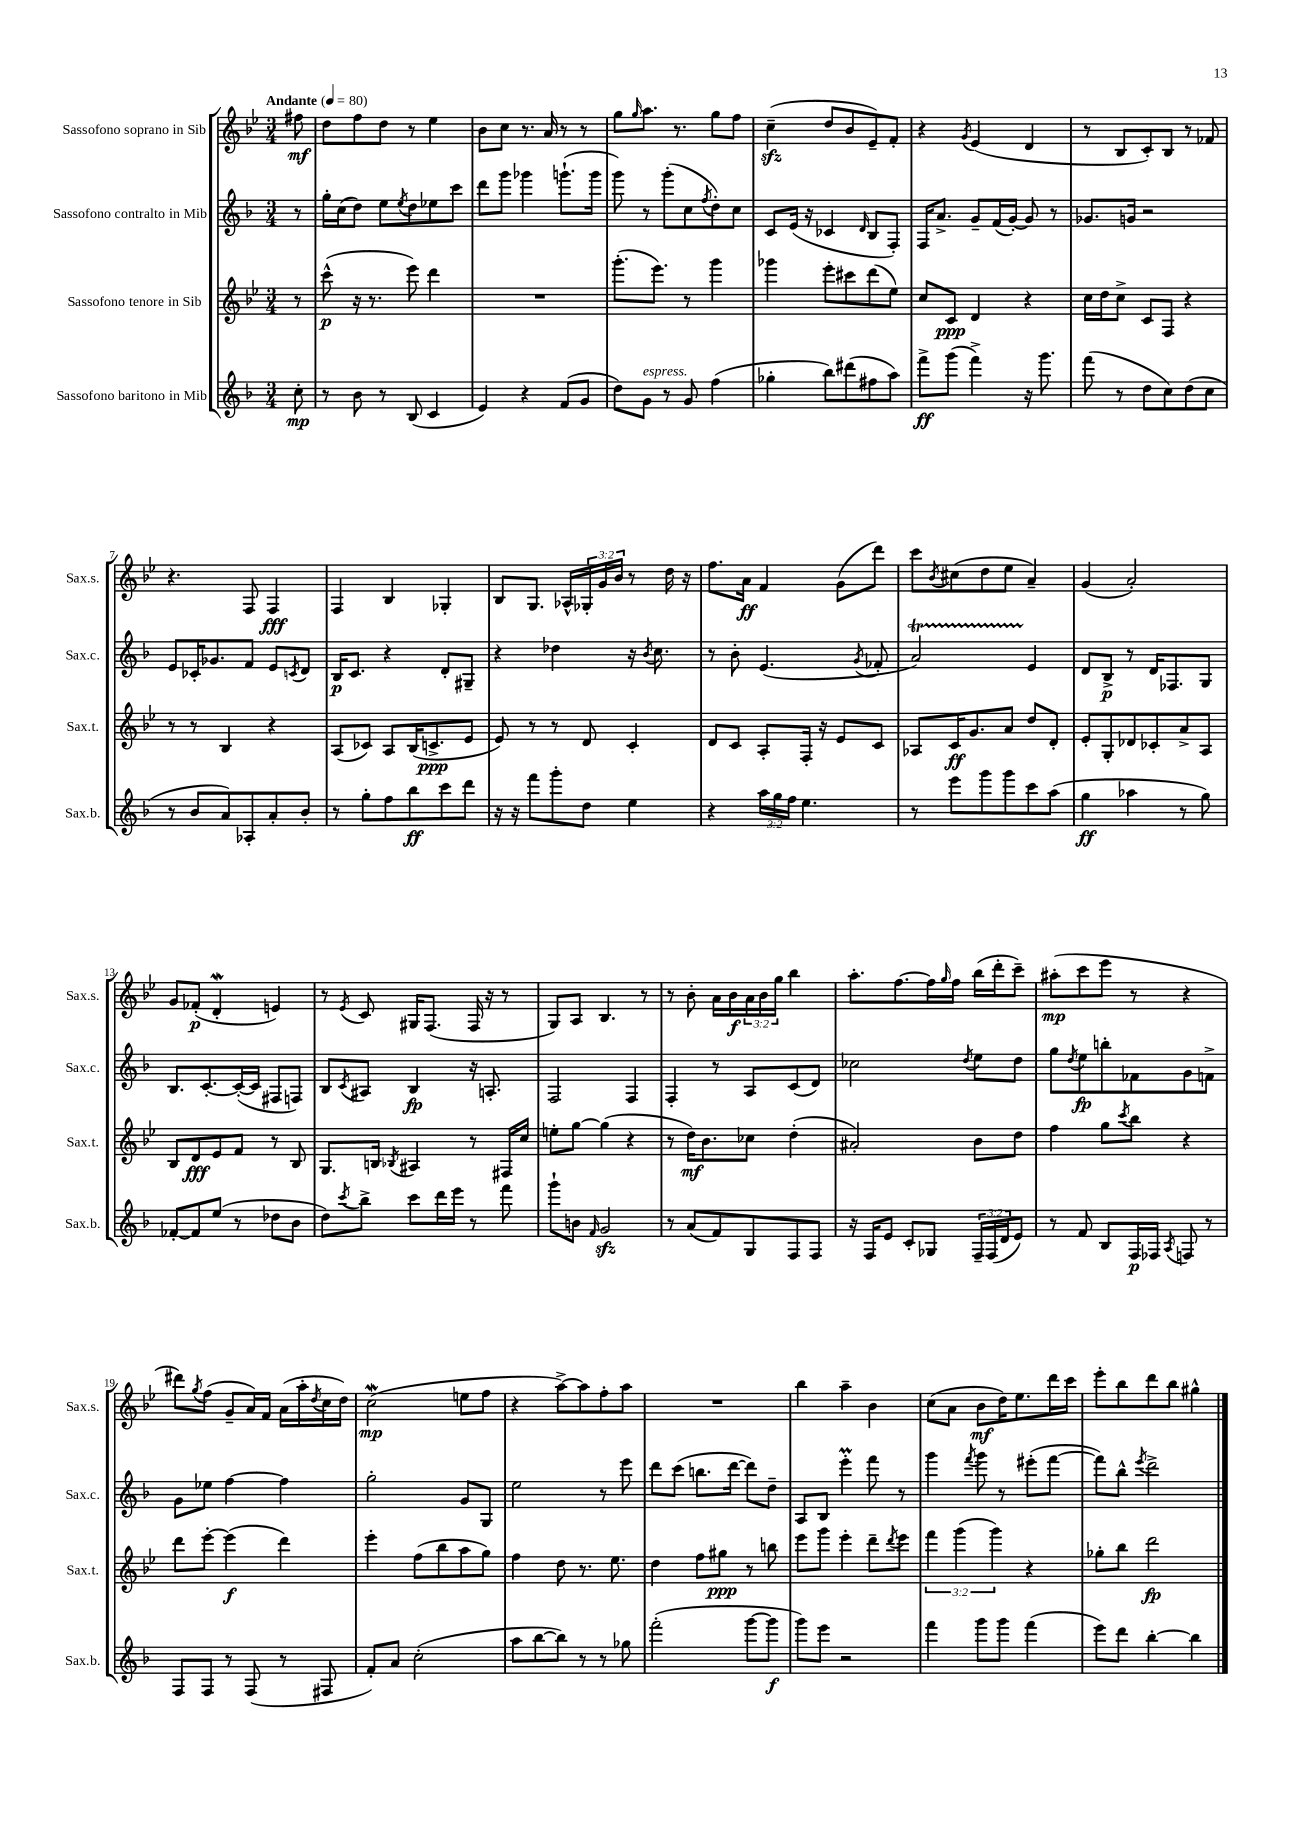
<<
\new StaffGroup <<
\new Staff = "s0" \with { instrumentName = "Sassofono soprano in Sib" shortInstrumentName = "Sax.s." } {
    \clef treble \key bes \major \numericTimeSignature \time 3/4 \override Staff.TupletNumber.text = #tuplet-number::calc-fraction-text \partial 8 \tempo "Andante" 4 = 80
    fis''8\mf |
    d''8 f''8 d''8 r8 ees''4 |
    bes'8 c''8 r8. a'16 r8 r8 |
    g''8 \grace { g''16 } a''8. r8. g''8 f''8 |
    c''4--\sfz( d''8 bes'8 ees'8--) f'8-. |
    r4 \acciaccatura { g'8 } ees'4( d'4 |
    r8 bes8 c'8-.) bes8 r8 fes'8 |
    r4. f8 f4\fff |
    f4 bes4 ges4-. |
    bes8 g8. aes16-^ \tuplet 3/2 { ges16-. g'16 bes'16 } r8 d''16 r16 |
    f''8. a'16\ff f'4 g'8( d'''8) |
    c'''8 \acciaccatura { bes'8 } cis''8( d''8 ees''8 a'4--) |
    g'4( a'2-.) |
    g'8 fes'8-.\p( d'4-.\mordent e'4) |
    r8 \acciaccatura { ees'8 } c'8 gis16 f8.( f16 r16 r8 |
    g8) a8 bes4. r8 |
    r8 bes'8-. a'16 bes'16\f \tuplet 3/2 { a'16 bes'16 g''16 } bes''4 |
    a''8.-. f''8.~ f''16 \grace { g''16 } f''16 bes''16( d'''16-. c'''8--) |
    ais''8-.\mp( c'''8 ees'''8 r8 r4 |
    dis'''8) \acciaccatura { g''8 } f''8( g'8-- a'16) f'16 a'16( a''16-. \acciaccatura { d''8 } c''16 d''16) |
    c''2\mordent\mp( e''8 f''8 |
    r4 a''8~->) a''8 f''8-. a''8 |
    R2. |
    bes''4 a''4-- bes'4 |
    c''8( a'8 bes'8\mf d''16) ees''8. d'''16 c'''16 |
    ees'''8-. bes''8 d'''8 bes''8 gis''4-^ \bar "|." |
}
\new Staff = "s1" \with { instrumentName = "Sassofono contralto in Mib" shortInstrumentName = "Sax.c." } {
    \clef treble \key f \major \numericTimeSignature \time 3/4 \partial 8
    r8 |
    g''16-. c''16( d''8) e''8 \acciaccatura { e''8 } d''8 ees''8 c'''8 |
    d'''8 g'''8 ges'''4 g'''8.-!( g'''16 |
    g'''8) r8 g'''8-.( c''8 \acciaccatura { f''8 } d''8-.) c''8 |
    c'8 e'16( r16 ces'4 \grace { d'16 } bes8 f8-.) |
    f16 a'8.-> g'8-- f'16( g'16~-.) g'8 r8 |
    ges'8. g'16 r2 |
    e'8 ces'16-. ges'8. f'8 e'8 \acciaccatura { c'8 } d'8 |
    bes16\p c'8. r4 d'8-. gis8-- |
    r4 des''4 r16 \acciaccatura { bes'8 } c''8. |
    r8 bes'8-. e'4.( \acciaccatura { g'8 } fes'8-. |
    a'2\startTrillSpan) e'4\stopTrillSpan |
    d'8 bes8->\p r8 d'16 fes8. g8 |
    bes8. c'8.~-. c'16~-.( c'16 fis8 f8) |
    bes8 \acciaccatura { c'8 } ais8 bes4\fp r16 a8.-. |
    f2 f4 |
    f4-. r8 a8 c'8( d'8) |
    ces''2 \acciaccatura { d''8 } e''8 d''8 |
    g''8 \acciaccatura { d''8 } e''8\fp b''8-. fes'8 g'8 f'8-> |
    g'8 ees''8 f''4~ f''4 |
    g''2-. g'8 g8 |
    e''2 r8 e'''8 |
    d'''8 c'''8( b''8. d'''16~ d'''8) d''8-- |
    a8 bes8 e'''4-.\prall f'''8 r8 |
    g'''4 \acciaccatura { f'''8 } g'''8 r8 eis'''8-.( f'''8~ |
    f'''8) bes''8-^ \acciaccatura { e'''8 } d'''2-> \bar "|." |
}
\new Staff = "s2" \with { instrumentName = "Sassofono tenore in Sib" shortInstrumentName = "Sax.t." } {
    \clef treble \key bes \major \numericTimeSignature \time 3/4 \override Staff.TupletNumber.text = #tuplet-number::calc-fraction-text \partial 8
    r8 |
    c'''8-^\p( r16 r8. ees'''8) d'''4 |
    R2. |
    g'''8.-.( ees'''8.) r8 g'''4 |
    ges'''4 ees'''8-. cis'''8 d'''8( ees''8) |
    c''8 c'8\ppp d'4 r4 |
    c''16 d''16 c''8-> c'8 f8 r4 |
    r8 r8 bes4 r4 |
    a8( ces'8) a8 bes16( c'8.->\ppp ees'8 |
    ees'8) r8 r8 d'8 c'4-. |
    d'8 c'8 a8-. f16-. r16 ees'8 c'8 |
    aes8 c'16\ff g'8. a'8 d''8 d'8-. |
    ees'8-. g8-. des'8 ces'8-. a'8-> a8 |
    bes8 d'8\fff ees'8 f'8 r8 bes8 |
    g8. b16 \acciaccatura { bes8 } ais4 r8 fis16 c''16 |
    e''8-. g''8~ g''4( r4 |
    r8 d''16\mf) bes'8. ces''8 d''4-.( |
    ais'2-.) bes'8 d''8 |
    f''4 g''8 \acciaccatura { c'''8 } bes''8 r4 |
    d'''8 ees'''8~-. ees'''4\f( d'''4) |
    ees'''4-. f''8( bes''8 a''8 g''8) |
    f''4 d''8 r8. ees''8. |
    d''4 f''8 gis''8\ppp r8 b''8 |
    ees'''8 g'''8 ees'''4-. d'''8-- \acciaccatura { d'''8 } ees'''8 |
    \tuplet 3/2 { f'''4 g'''4( g'''4) } r4 |
    ges''8-. bes''8 d'''2\fp \bar "|." |
}
\new Staff = "s3" \with { instrumentName = "Sassofono baritono in Mib" shortInstrumentName = "Sax.b." } {
    \clef treble \key f \major \numericTimeSignature \time 3/4 \override Staff.TupletNumber.text = #tuplet-number::calc-fraction-text \partial 8
    c''8-.\mp |
    r8 bes'8 r8 bes8( c'4 |
    e'4) r4 f'8( g'8 |
    d''8) g'8^\markup { \italic "espress." } r8 g'8 f''4( |
    ges''4-. bes''8) dis'''8( fis''8 a''8) |
    f'''8->\ff g'''8( f'''4->) r16 g'''8. |
    f'''8( r8 d''8 c''8) d''8( c''8 |
    r8 bes'8 a'8) aes8-. a'8-. bes'8-. |
    r8 g''8-. f''8 bes''8\ff c'''8 d'''8 |
    r16 r16 f'''8 g'''8-. d''8 e''4 |
    r4 \tuplet 3/2 { a''16 g''16 f''16 } e''4. |
    r8 e'''8 g'''8 g'''8 c'''8 a''8( |
    g''4\ff aes''4 r8 g''8) |
    fes'8~-. fes'8 e''8( r8 des''8 bes'8 |
    d''8) \acciaccatura { c'''8 } bes''8-> c'''8 d'''16 e'''16 r8 f'''8 |
    g'''8-! b'8 \grace { f'16 } g'2\sfz |
    r8 a'8( f'8) g8 f8 f8 |
    r16 f16 e'8 c'8-. ges8 \tuplet 3/2 { f16-- f16( d'16 } e'8) |
    r8 f'8 bes8 f16\p fes16 \acciaccatura { a8 } f8 r8 |
    f8 f8 r8 f8( r8 fis8 |
    f'8-.) a'8 c''2-.( |
    a''8 bes''8~ bes''8) r8 r8 ges''8 |
    f'''2-.( g'''8~ g'''8\f |
    g'''8) e'''8 r2 |
    f'''4 g'''8 g'''8 f'''4( |
    e'''8) d'''8 bes''4~-. bes''4 \bar "|." |
}
>>
>>
